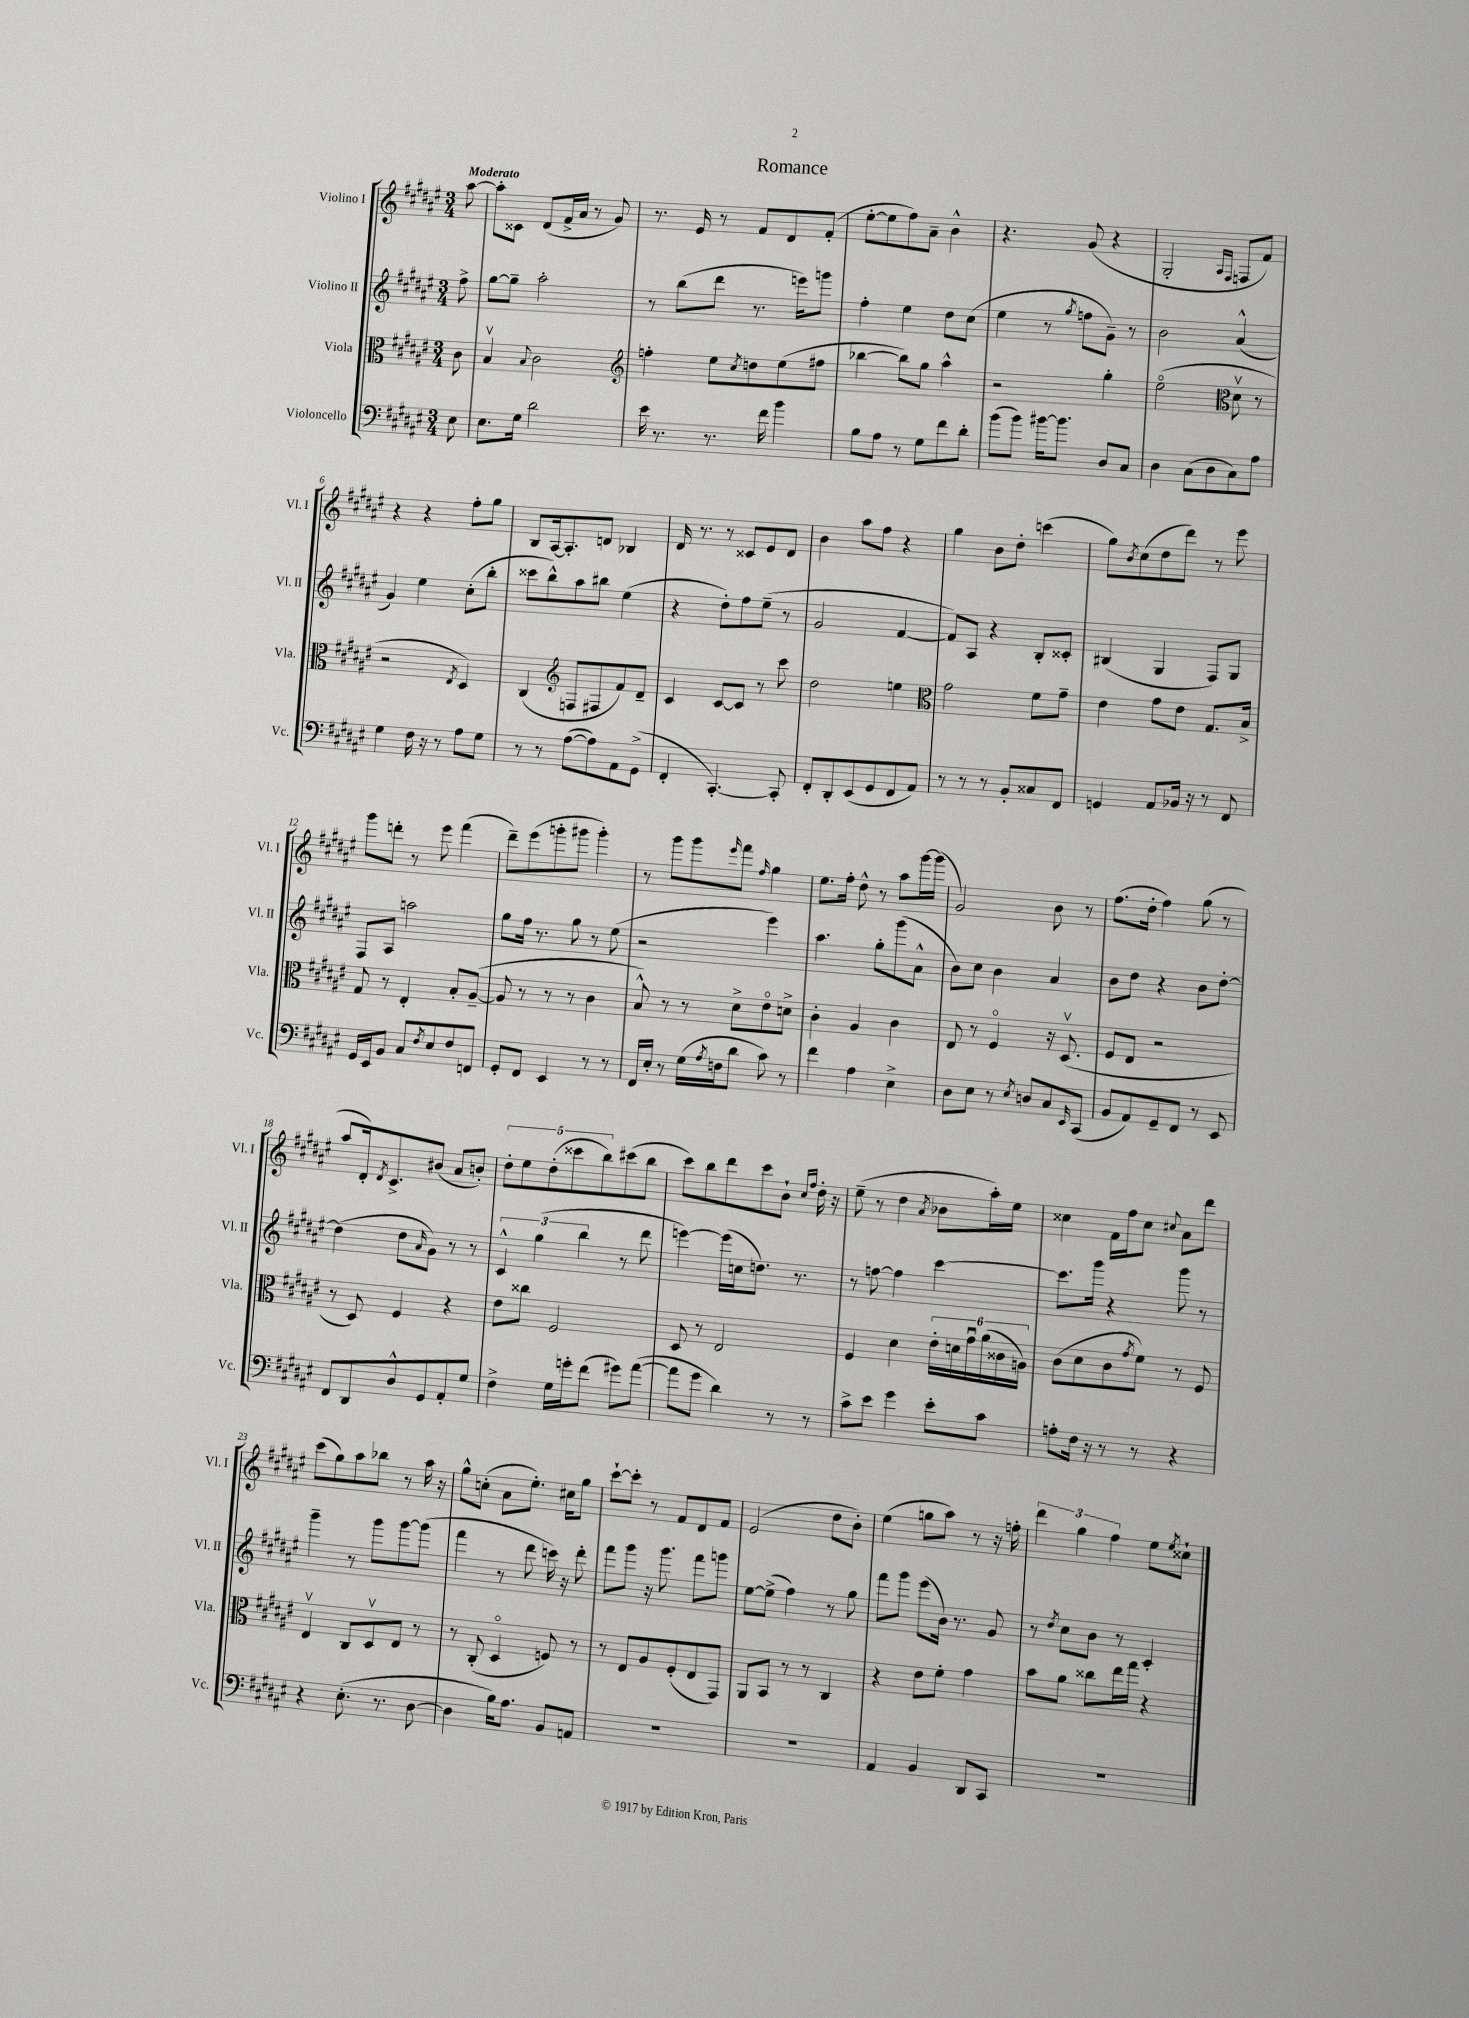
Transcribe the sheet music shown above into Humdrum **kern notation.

**kern	**kern	**kern	**kern
*staff4	*staff3	*staff2	*staff1
*clefF4	*clefC3	*clefG2	*clefG2
*k[f#c#g#d#a#e#]	*k[f#c#g#d#a#e#]	*k[f#c#g#d#a#e#]	*k[f#c#g#d#a#e#]
*M3/4	*M3/4	*M3/4	*M3/4
8E#	8c#	8ff#^	[8aa#
=	=	=	=
8.E#	4Bv	[8gg#	8aa#']
.	.	8gg#~]	8c##
16G#	.	.	.
.	8qqB	.	.
2d#	2c#	2aa#'	(8d#
.	.	.	16f#^
.	.	.	16a#
.	.	.	8r
.	.	.	8g#)
=	=	=	=
*	*clefG2	*	*
16e#	4ff'	8r	8.r
8.r	.	.	.
.	.	(8bb	.
.	.	.	16e#
8.r	8ee#	8ddd#	8r
.	8qcc#	.	.
.	8dd	8.r	8f#
16f#	.	.	.
4b	(8ee#	.	8d#
.	.	16eee)	.
.	8ff#	8ggg	(8f#'
=	=	=	=
8B	[4bb-	4ff#'	[8ee#'
8A#	.	.	8ee#]
8r	8bb-])	4ee#	8ff#)
8G#	8gg#	.	8a#~
8f#	4aa#^^	8dd#	4b^^
8d#'	.	(8cc#	.
=	=	=	=
(8b	2r	4ee#	4.r
8b)	.	.	.
[16b#	.	8r	.
8.b#]	.	.	.
.	.	8qgg#	.
.	.	8ff	(8g#
8D#	4gg#'	8g#~)	4r
8C#	.	8r	.
=	=	=	=
4D#	(2ee#o	2b	2G#'
(8C#	.	.	.
8D#	.	.	.
*	*clefC3	*	*
.	.	.	16qqA#
.	.	.	16qqF#
8C#)	8d#v	(4a#^^	8F
8A#	8r	.	8f#)
=	=	=	=
4G#	2r	4g#)	4r
16F#	.	4ee#	4r
16r	.	.	.
8r	.	.	.
.	8qE#	.	.
8A#	4D#)	(8cc#'	8ff#'
8G#	.	8bb'	8gg#
=	=	=	=
8r	(4C#	8ccc##	8B
8r	.	8bb^^)	[16A#
.	.	.	8.A#']
*	*clefG2	*	*
([8A#	8F	8aa#	.
8A#])	8F#	8bb#	8d
8AA#	8f#)	(4ee#	4B-
(8GG#^	8d#~	.	.
=	=	=	=
4FF#'	4c#	4r	16d#
.	.	.	8.r
[4.CC#')	[8c#	8dd#')	8r
.	8c#]	8ff#	8c##
.	8r	(8ee#~	8e#
8CC#']	8ccc#	8r	8d#
=	=	=	=
8FF#'	2dd#	2g#	4b
8DD#'	.	.	.
(8EE#	.	.	8aa#
8GG#	.	.	8ff#
8FF#	4ee	[4f#	4r
8AA#)	.	.	.
=	=	=	=
*	*clefC3	*	*
8r	2g#	8f#])	4gg#
8r	.	8A#	.
8r	.	4r	8b
8BB'	.	.	8dd#'
8C##	8f#	8B'	(4ccc
8FF#	8g#~	8c##'	.
=	=	=	=
4GG	4e#	(4B#	8gg#)
.	.	.	8qb
.	.	.	(8cc#
8AA#	8g#	4G#	8dd#
16BB-	8e#	.	8ddd#)
16r	.	.	.
8r	8.G#	8F#)	8r
8FF#	.	8G#	8eee#
.	16B^	.	.
=	=	=	=
16GG#	8G#	8F#	8ggg#
16EE#	.	.	.
8BB	8r	8A#	8ddd'
8C#	4E#'	2aa	8r
8qF#	.	.	.
8E#	.	.	8eee#
8F#	8B'	.	(4fff#
8FF	([8A#~	.	.
=	=	=	=
8GG#'	8A#]	8gg#	8ddd#~)
8FF#	8r	16ff#	(8eee#
.	.	8.r	.
4EE#	8r	.	8ggg'
.	8r	8gg#	8ggg#
8r	4c#	8r	4ggg#')
8r	.	(8ee#	.
=	=	=	=
16FF#	8B^^)	2r	8r
16E#'	.	.	.
8r	8r	.	8ggg#
(16G#	8r	.	8ggg#
8qA#	.	.	.
16F	.	.	.
.	.	.	16qqeee#
8d#	8d#^	.	8fff#
.	.	.	16qqff#
8c#)	8e#o	4eee#)	4gg#
8r	8d^	.	.
=	=	=	=
4f#	4c#'	4.aa#	8.ee#
.	.	.	16ff#'
4A#	4A#	.	8dd#^^
.	.	8gg#'	8r
4E#^	4c#	(8ggg#	8aa#
.	.	8a#^^	[16ggg#
.	.	.	(16ggg#]
=	=	=	=
8D#	8E#	8b)	2g#)
8E#	8r	8cc#	.
8r	4F#o	4b	.
8qE#	.	.	.
8D	.	.	.
8C#	16r	4a#	8b
.	(8.D#v	.	.
16qqEE#	.	.	.
(8CC#	.	.	8r
=	=	=	=
8BB	8F#	8b	(8.ff#
8AA#)	8E#	8dd#	.
.	.	.	16dd#'
8GG#~	2r	4r	4ff#)
8FF#	.	.	.
8r	.	8b	(8gg#
8EE#	.	[8dd#'	8r
=	=	=	=
8FF#	8r	(4dd#]	8aa#
8DD#	8D#)	.	16d#')
.	.	.	8qd#
.	.	.	8.c#^
8D#^^	4F#	8dd#	.
.	.	16qqa#	.
8GG#	.	8g#)	(8b#
8AA#'	4r	8r	8a#
8G#	.	8r	8b')
=	=	=	=
4F#^	8e#	6c#^^	10dd#'
.	.	.	10ee#
.	8cc##	.	.
.	.	(6gg#	.
.	.	.	(10dd#'
16G#	2F#	.	.
.	.	.	10ccc##
16g'	.	.	.
.	.	6bb	.
(8f#	.	.	.
.	.	.	10bb)
8g#)	.	8r	(8ccc#
([8a#	.	8ddd#	8bb
=	=	=	=
8a#]	8D#	[4eee)	8ccc#)
8g#	8r	.	8bb
4d#)	2E#	(16eee]	8ddd#
.	.	16cc	.
.	.	8.dd)	8ccc#
8r	.	.	8b`
.	.	8.r	.
.	.	.	16qqcc#
.	.	.	16qqff#
8r	.	.	16dd#'
.	.	.	16r
=	=	=	=
8c#^	4F#	8r	(8ee#~
8e#	.	[8ff	8r
4g#	4d#	4ff]	4dd#
.	.	.	8qa#
8e#'	24e#'	[4ccc#	8b-
.	24d	.	.
.	24g#u	.	.
8c#	(24a#	.	16aa#')
.	24c##	.	.
.	.	.	16ee#
.	24A)	.	.
=	=	=	=
8A'	(8c#	8.ccc#]	4cc##
16F#	8d#	.	.
16r	.	16ggg#	.
8r	8c#	4r	16f#
.	.	.	16ff#
.	8qg#	.	.
8r	8f#)	.	8cc##
.	.	.	8qqcc#
4r	8r	8ggg#	8a#
.	8F#	8r	8ddd#
=	=	=	=
4r	4E#v	4ggg#~	(8ccc#
.	.	.	8gg#)
(8.E#'	8C#	8r	8aa#
.	8D#v	8ggg#	8bb-
8.r	.	.	.
.	8E#	[8ggg#	8r
[8D#	8r	(8ggg#]	16aa#
.	.	.	16r
=	=	=	=
4D#]	8r	4fff#	8gg#^^
.	(8C#'	.	(8cc'
16B)	4D#o	8r	8a#
8.A#	.	.	.
.	.	8ddd#	8.ee#')
8BB	8F)	16ccc)	.
.	.	16r	16cc#
8AA	8r	8ddd#'	8gg#
=	=	=	=
2.r	8r	8fff#	[8ccc#`
.	8E#	8ggg#	8ccc#']
.	8A#	16r	8r
.	.	8.ggg#	.
.	(8F#'	.	8f#
.	8E#	8fff#	8d#
.	8GG#)	8ggg	8f#
=	=	=	=
2.r	8AA#	[8ee#	(2e#
.	8BB	(8ee#^]	.
.	8r	4ff#)	.
.	8r	.	.
.	4C#	8r	8dd#
.	.	8gg#	8b')
=	=	=	=
4AA#	4r	8fff#	(4ee#
.	.	8ggg#	.
4BB	8e#	(8eee#	8gg
.	8f#'	16b)	8aa#)
.	.	8.r	.
8DD#	4g#	.	8r
8CC#	.	8g#	16r
.	.	.	16ff'
=	=	=	=
2.r	8b	8r	6ddd#
.	.	8qdd#	.
.	8a#	8cc#	.
.	.	.	6gg#
.	8cc##	8b	.
.	.	.	6ff#
.	16ee#	8r	.
.	16gg#	.	.
.	4r	4c#'	8ee#
.	.	.	8qee#
.	.	.	8cc##`
==	==	==	==
*-	*-	*-	*-
